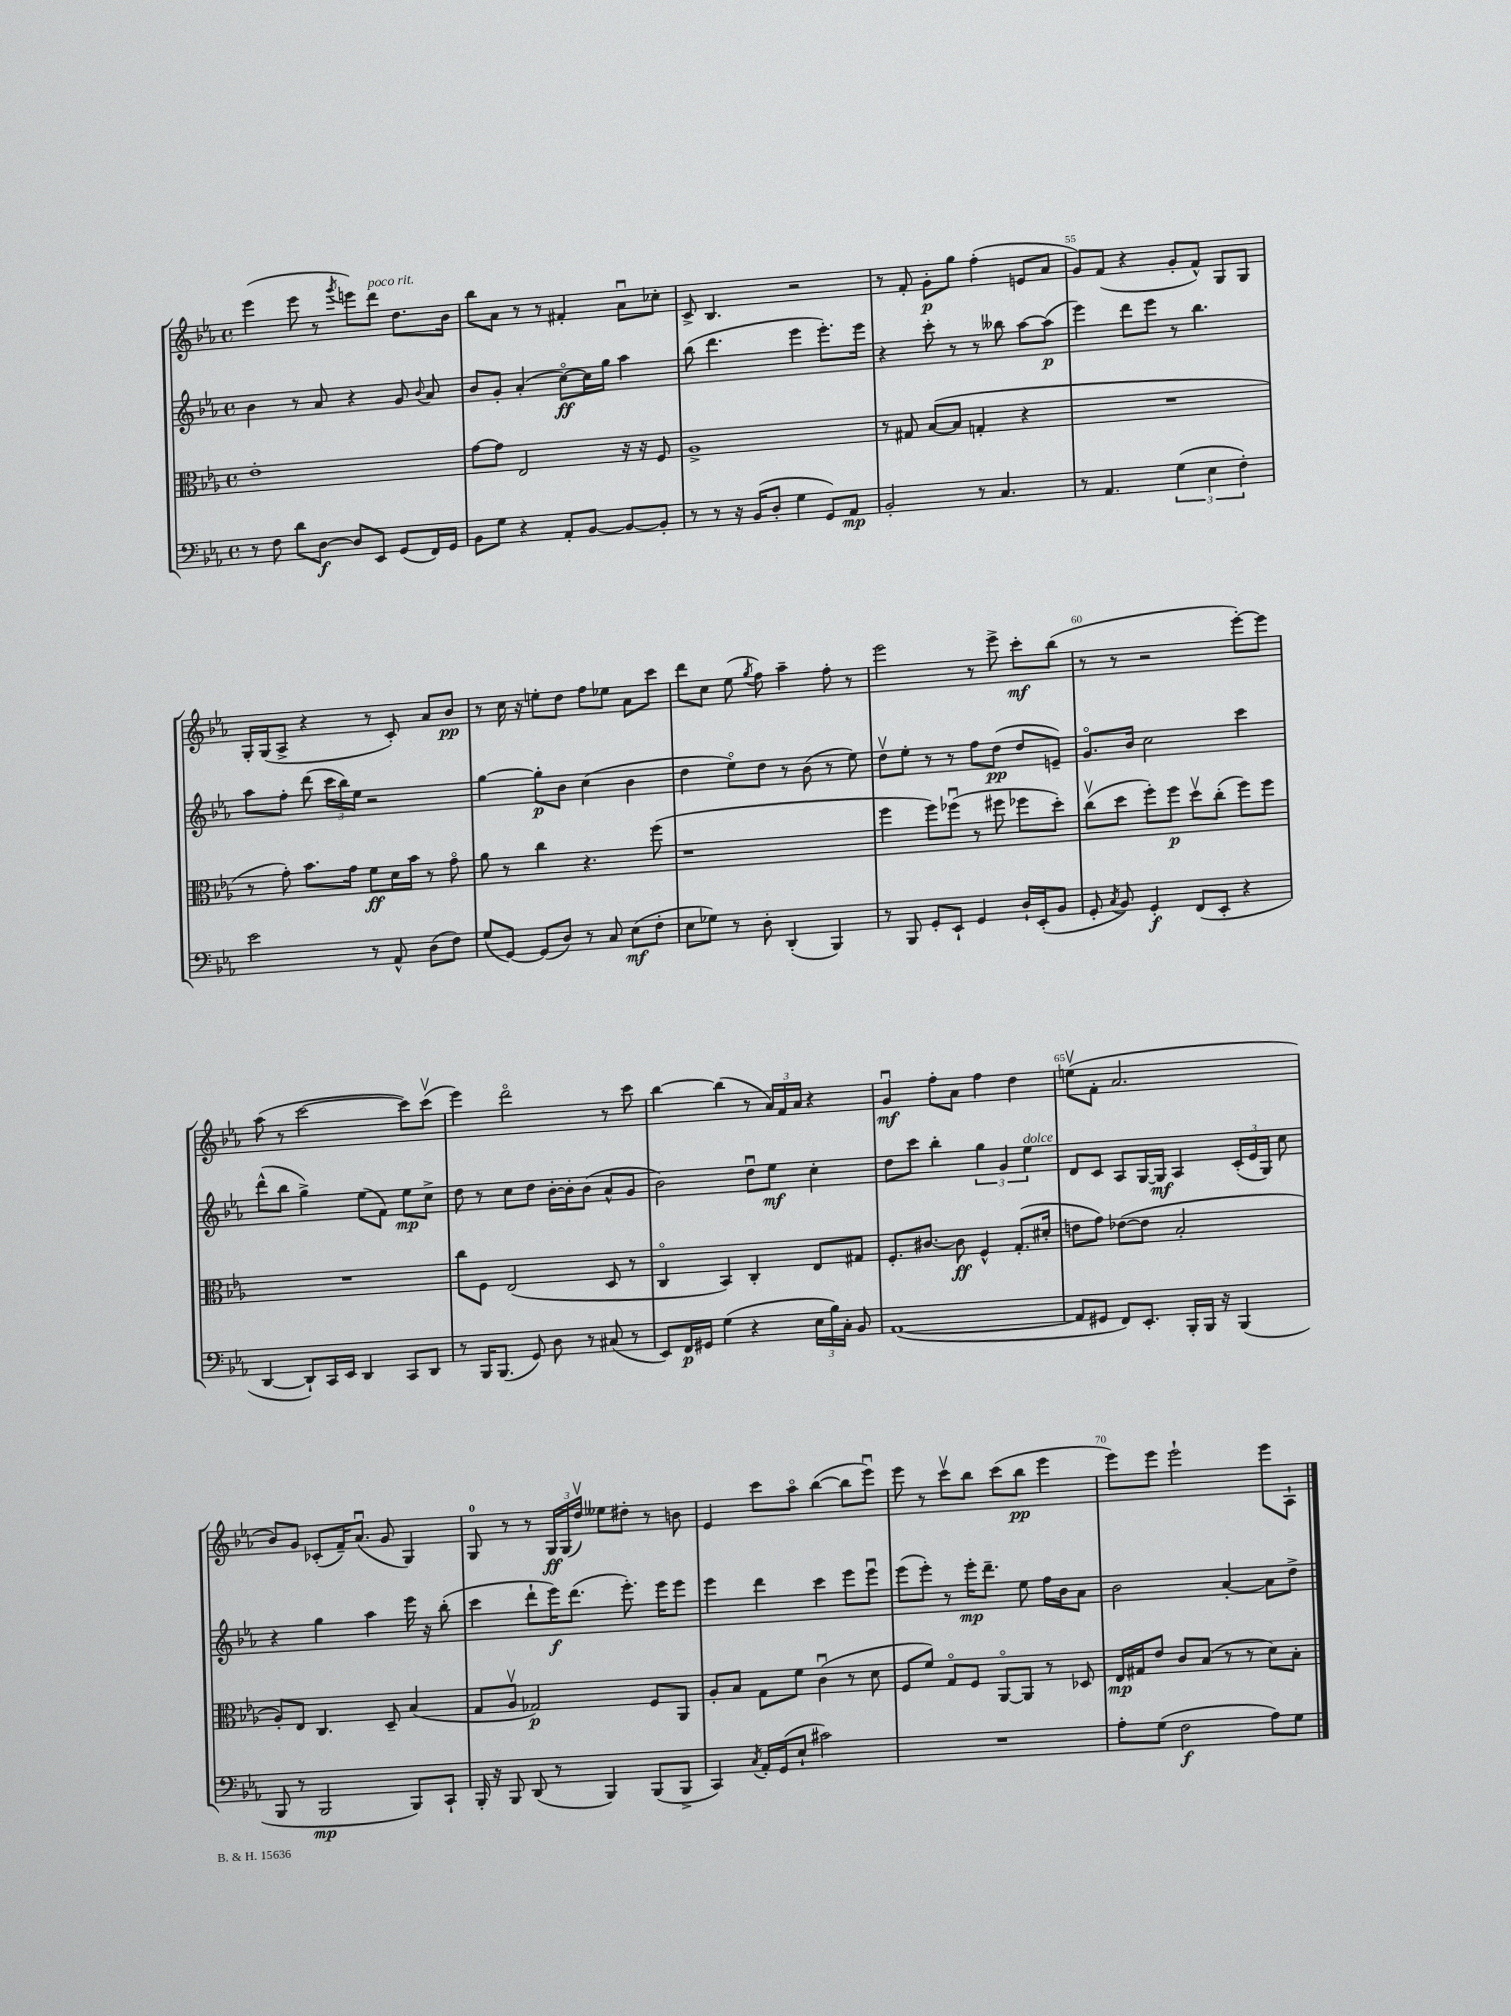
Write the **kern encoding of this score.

**kern	**kern	**kern	**kern
*staff4	*staff3	*staff2	*staff1
*clefF4	*clefC3	*clefG2	*clefG2
*k[b-e-a-]	*k[b-e-a-]	*k[b-e-a-]	*k[b-e-a-]
*M4/4	*M4/4	*M4/4	*M4/4
*met(c)	*met(c)	*met(c)	*met(c)
8r	1e-'	4b-\	(4eee-\
8F\	.	.	.
8d\L	.	8r	8eee-\
[8D\J	.	8a-/	8r
.	.	.	8qggg/
8D/]L	.	4r	8eee\L)
8EE-/J	.	.	8ddd\J
(8GG/L	.	8g/	8.dd\L
.	.	8qqb-/	.
16FF/L)	.	8a-/	.
16GG/JJ	.	.	16b-\Jk
=	=	=	=
8BB-\L	[8g\L	8b-/L	8bb-\L
8G\J	8g\]J	8g'/J	8a-\J
4r	2E-/	(4a-'/	8r
.	.	.	8r
8AA-'/L	.	[8cco\L)	4f#'/
[8BB-/J	.	16cc\]L	.
.	.	16gg\JJ	.
8BB-/_L	16r	4aa-\	8a-u\L
.	16r	.	.
8BB-'/]J	8F/	.	8cc-'\J
=	=	=	=
8r	1A-^	(8bb-\	8c^/
8r	.	4.ddd\	4.B-/
16r	.	.	.
(16BB-/LK	.	.	.
8D'/J	.	.	.
4G\	.	4eee-\	2r
8GG/L)	.	8.eee-'\L)	.
8AA-/J	.	.	.
.	.	16eee-\Jk	.
=	=	=	=
2BB-'/	8r	4r	8r
.	8G#/	.	8f'/
.	([8B-/L	8ccc'\	8g'\L
.	8B-/]J	8r	8gg\J
8r	4G'/	8r	(4ff'\
4.C/	.	8bb--\	.
.	4r	[8aa-\L	8e/L
.	.	(8aa-\]J	8a-/J
=	=	=	=
8r	1r	4eee-\)	8g/L)
4.AA-/	.	.	(8f/J
.	.	8ddd\L	4r
.	.	8eee-\J	.
(6G\	.	8r	8g'/L
.	.	4.bb-\	8f^^/J)
6E-\	.	.	.
.	.	.	8G/L
6F'\)	.	.	.
.	.	.	8G/J
=	=	=	=
2e-\	8r	8aa-\L	16G'/LL
.	.	.	(16G/J
.	8g'\)	8ff'\J	8A-^/J
.	8.b-\L	(8ddd\	4r
.	.	24ccc\LL	.
.	.	24bb-\)	.
.	16g\Jk	.	.
.	.	24ee-\JJ	.
8r	8f\L	2r	8r
8AA-^^/	16d\L	.	8c'/)
.	16b-\JJ	.	.
(8D\L	8r	.	8a-/L
8F\J)	8go\	.	8b-/J
=	=	=	=
(8G/L	8a-\	[4gg\	8r
[8GG/J)	8r	.	16cc\
.	.	.	16r
(8GG/]L	4cc\	8gg'\]L	8ee'\L
8D/J)	.	8b-\J	8dd\J
8r	4.r	(4cc\	8ff\L
8C/	.	.	8ee-\J
(8E-\L	.	4b-\	8a-\L
8F'\J	(8ff\	.	8ccc\J
=	=	=	=
8E-\L	1r	4dd\	8ddd\L
8G-\J)	.	.	8cc\J
8r	.	8ee-o\L)	(8ee-\
.	.	.	8qgg/
8D'\	.	8dd\J	8ff\)
(4DD'/	.	8r	4aa-~\
.	.	(8b-\	.
4BBB-/)	.	8r	8ff'\
.	.	8ee-\)	8r
=	=	=	=
8r	4ff\	8ddv\L	2eee-\
8BBB-/	.	8ee-'\J	.
8GG'/L	8ff\L)	8r	.
8EE-`/J	(8ff-u\J	8r	.
4GG/	8r	8ff\L	8r
.	8ff#\	(8dd\J	8eee-^\
16D`/LL	8ff-\L	8dd/L	8ccc'\L
(16EE-'/J	.	.	.
8BB-/J	8dd'\J)	8e~/J)	(8bb-\J
=	=	=	=
8GG'/	(8ccv\L	8.go/L	8r
8qC/	.	.	.
8BB-/)	8dd\J	.	8r
.	.	16b-/Jk	.
4GG'/	8ff'\L)	2cc\	2r
.	8ff\J	.	.
(8FF/L	8ddv\L	.	.
8EE-'/J	(8cc'\J	.	.
4r	8ff\L)	4ccc\	[8eee-'\L)
.	8ff\J	.	8eee-\]J
=	=	=	=
[4DD/	1r	(8ddd^^\L	(8aa-\
.	.	8bb-\J	8r
8DD`/]L)	.	4gg^\)	[2ccc\
16CC/L	.	.	.
16EE-/JJ	.	.	.
4DD/	.	(8ee-\L	.
.	.	8f\J)	.
8CC/L	.	8ee-\L	8ccc\]L)
8DD/J	.	8cc^\J	(8cccv\J
=	=	=	=
8r	8cc\L	8dd\	4eee-\)
16BBB-/LK	8F\J	8r	.
(8.BBB-/J	.	.	.
.	(2E-/	8cc\L	2dddo\
8GG/)	.	8dd\J	.
8D\	.	[16b-'\LL	.
.	.	16b-'\]J	.
8r	.	(8b-\J	.
(8C#/	8D/	8a-^^/L	8r
8r	8r	8g/J	8ccc\
=	=	=	=
8EE-/L)	4Co/	2b-\)	[4bb-\
16FF/L	.	.	.
16GG#/JJ	.	.	.
(4G\	4BB-/)	.	(4bb-\]
4r	4C'/	8ddu\L	8r
.	.	8ee-\J	24a-/LL)
.	.	.	24f/
.	.	.	24a-/JJ
24E-\LL	8E-/L	4cc'\	4r
24B-\)	.	.	.
24C'\JJ	.	.	.
8BB-/	8G#/J	.	.
=	=	=	=
([1AA-	8.F'/L	8dd\L	4gu/
.	.	8ccc\J	.
.	[8.c#/J	.	.
.	.	4bb-'\	8ff'\L
.	8c#\]	.	8a-\J
.	4F^^/	6gg\	4ff\
.	.	6g/	.
.	(8.G'/L	.	4dd\
.	.	6ee-\	.
.	16d#'/Jk	.	.
=	=	=	=
8AA-/]L	8e\L	8d/L	(8eev\L
8GG#/J	8g\J)	8c/J	8f'\J
8FF/L)	([8e-\L	8A-/L	2.a-/
8.EE-'/J	8e-\]J	[16G/L	.
.	.	16G/]JJ	.
.	2B-'/	4A-/	.
16BBB-'/LL	.	.	.
16BBB-/JJ	.	.	.
16r	.	.	.
(4BBB-/	.	(24c'/LL	.
.	.	24e-/	.
.	.	24G/JJ)	.
.	.	8cc\	.
=	=	=	=
8BBB-/	8A-'/L)	4r	8b-/L)
8r	8E-/J	.	8g/J
2BBB-/	4.C/	4gg\	(8c-'/L
.	.	.	16f~/K)
.	.	.	(8.a-u/J
.	.	4aa-\	.
.	8D~/	.	8g/
8BBB-/L)	(4B-/	16eee-\	4G/)
.	.	16r	.
8CC`/J	.	(8bb-'\	.
=	=	=	=
16BBB-'/	8G/L	4ccc\	8G/
16r	.	.	.
8BBB-/	8A-v/J	.	8r
(8DD/	2G-/)	8ddd`\L	8r
8r	.	16eee-\K)	24G/LL
.	.	.	(24G/
.	.	(8.ddd\J	.
.	.	.	24ddv/JJ)
4BBB-/)	.	.	8ee--\L
.	.	8.eee-'\)	8dd#'\J
(8BBB-/L	8F/L	.	8r
.	.	16eee-\LK	.
8BBB-^/J	8AA-/J	8eee-\J	8b\
=	=	=	=
4CC/)	8A-'/L	4eee-\	4e-/
.	8B-/J	.	.
8qC/	.	.	.
16AA-'/LL	8G\L	4ddd\	8ccc\L
(16GG/J	.	.	.
8E-`/J	8f\J	.	8aa-o\J
2c#\)	(4cu\	4ccc\	([4bb-\
.	8r	8eee-\L	8bb-\]L
.	8d\	8eee-u\J	8eee-u\J)
=	=	=	=
1r	8F/L	(8eee-\L	8eee-\
.	8f/J)	8eee-'\J)	8r
.	8Go/L	8r	8cccv\L
.	8F/J	16eee-'\LK	8bb-\J
.	.	8.ddd~\J	.
.	[8AA-o/L	.	(8ccc\L
.	8AA-/]J	8ee-\	8bb-\J
.	8r	16ff\LL	4eee-\
.	.	16b-\J	.
.	8D-/	8a-\J	.
=	=	=	=
8A-'\L	16E-/LL	2b-\	8eee-\L)
.	16G#/J	.	.
(8G\J	8e-/J	.	8eee-\J
2F\	8c/L	.	2eee-`\
.	(8B-/J	.	.
.	8r	[4a-'/	.
.	8r	.	.
8A-\L)	8d\L)	8a-\]L	8eee-\L
8G\J	8B-'\J	8dd^\J	8A-`\J
==	==	==	==
*-	*-	*-	*-
